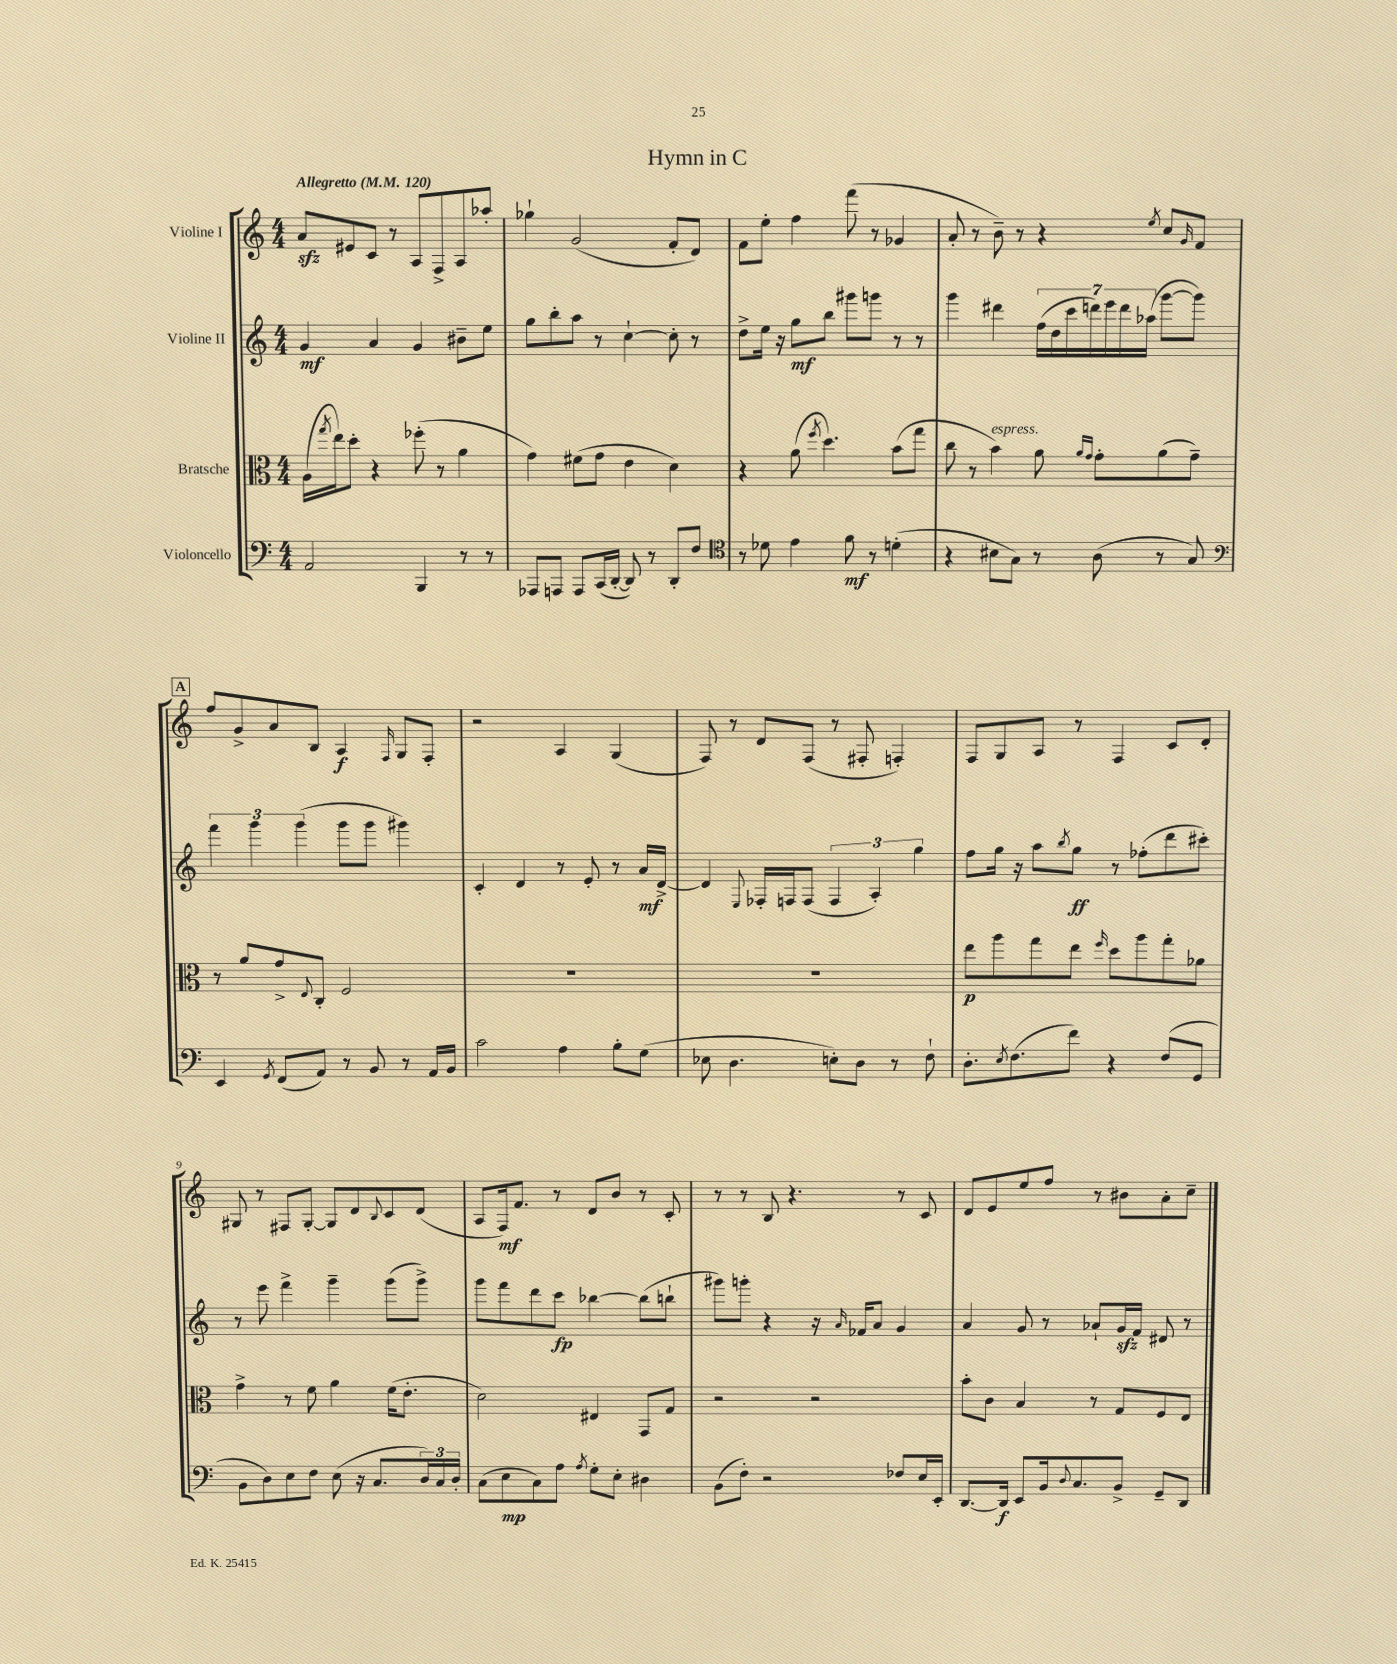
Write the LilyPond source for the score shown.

\header { title = "Hymn in C" }
<<
\new StaffGroup <<
\new Staff = "s0" \with { instrumentName = "Violine I" } {
    \clef treble \key c \major \numericTimeSignature \time 4/4 \tempo "Allegretto" 4 = 120
    a'8\sfz eis'8 c'8 r8 a8 f8-> a8 aes''8-. |
    ges''4-! g'2( f'8-. d'8) |
    f'8 e''8-. f''4 f'''8( r8 ges'4 |
    a'8-. r8 b'8--) r8 r4 \acciaccatura { e''8 } c''8 \grace { g'16 } f'8 |
    \mark \markup { \box "A" } f''8 g'8-> a'8 b8 a4\f \grace { f16 } g8 f8-. |
    r2 a4 g4( |
    f8) r8 d'8 f8( r8 fis8-. f4-.) |
    f8 g8 a8 r8 f4 c'8 d'8-. |
    gis8 r8 fis8 gis8~-. gis8 d'8 \appoggiatura { b8 } c'8 d'8( |
    a8 f16\mf) f'8. r8 d'8 b'8 r8 c'8-. |
    r8 r8 b8 r4. r8 c'8 |
    d'8 e'8 e''8 f''8 r8 bis'8 a'8-. c''8-- \bar "|." |
}
\new Staff = "s1" \with { instrumentName = "Violine II" } {
    \clef treble \key c \major \numericTimeSignature \time 4/4
    g'4\mf a'4 g'4 bis'8-- e''8 |
    g''8 b''8-. a''8 r8 c''4~-! c''8-. r8 |
    d''8-> e''16 r16 g''8\mf b''8 gis'''8 g'''8 r8 r8 |
    g'''4 dis'''4 \tuplet 7/4 { f''16( d''16 c'''16 d'''16) e'''16 d'''16 aes''16( } g'''8~ g'''8) |
    \mark \markup { \box "A" } \tuplet 3/2 { f'''4 g'''4 g'''4( } g'''8 g'''8 gis'''4) |
    c'4-. d'4 r8 e'8-. r8 a'16\mf d'16~-> |
    d'4 \appoggiatura { e8 } fes16-. f16 f8( \tuplet 3/2 { f4 a4-.) g''4 } |
    f''8 g''16 r16 a''8 \acciaccatura { b''8 } g''8\ff r8 fes''8-.( d'''8 cis'''8-.) |
    r8 e'''8 f'''4-> g'''4-- g'''8( g'''8->) |
    g'''8 f'''8 d'''8 c'''8\fp bes''4~ bes''8( b''8-! |
    gis'''8) g'''8-. r4 r16 \grace { a'16 } fes'16 a'8 g'4 |
    a'4 g'8 r8 aes'8-! g'16\sfz f'16 dis'8 r8 \bar "|." |
}
\new Staff = "s2" \with { instrumentName = "Bratsche" } {
    \clef alto \key c \major \numericTimeSignature \time 4/4
    a16( \acciaccatura { g''8 } e''16) d''8-. r4 fes''8-.( r8 a'4 |
    g'4) fis'8( g'8 e'4 d'4) |
    r4 a'8( \acciaccatura { f''8 } d''4.) b'8( g''8 |
    c''8 r8 b'4^\markup { \italic "espress." }) a'8 \grace { a'16 g'16 } g'8-. a'8( g'8--) |
    \mark \markup { \box "A" } r8 a'8 g'8-> \appoggiatura { e8 } c8-. f2 |
    R1 |
    R1 |
    e''8\p a''8 g''8 e''8 \grace { f''16 } d''8 a''8 g''8-. aes'8 |
    g'4-> r8 f'8 a'4 f'16( e'8.-. |
    d'2) eis4 g,8 g8 |
    r2 r2 |
    b'8-. c'8 b4 r8 g8 f8 e8 \bar "|." |
}
\new Staff = "s3" \with { instrumentName = "Violoncello" } {
    \clef bass \key c \major \numericTimeSignature \time 4/4
    a,2 b,,4 r8 r8 |
    aes,,8 a,,8 a,,8 c,16( d,16~-. d,8) r8 d,8-. f8 |
    \clef tenor r8 des'8 e'4 f'8\mf r8 d'4-.( |
    r4 bis8 g8) r8 a8( r8 g8) |
    \mark \markup { \box "A" } \clef bass e,4 \acciaccatura { g,8 } f,8( a,8) r8 b,8 r8 a,16 b,16 |
    c'2 a4 b8-. g8( |
    ees8 d4. e8-.) d8 r8 f8-! |
    d8.-. \acciaccatura { e8 } f8.( f'8) r4 f8( g,8 |
    b,8 d8) e8 f8 e8( r16 c8. \tuplet 3/2 { d16) c16 d16-. } |
    c8( e8\mp c8) a8 \acciaccatura { a8 } g8-. e8-. dis4 |
    b,8( f8-.) r2 fes8 e16 e,16-. |
    d,8.~ d,16\f e,8 b,16 \appoggiatura { d8 } c8. b,8-> g,8-- d,8 \bar "|." |
}
>>
>>
